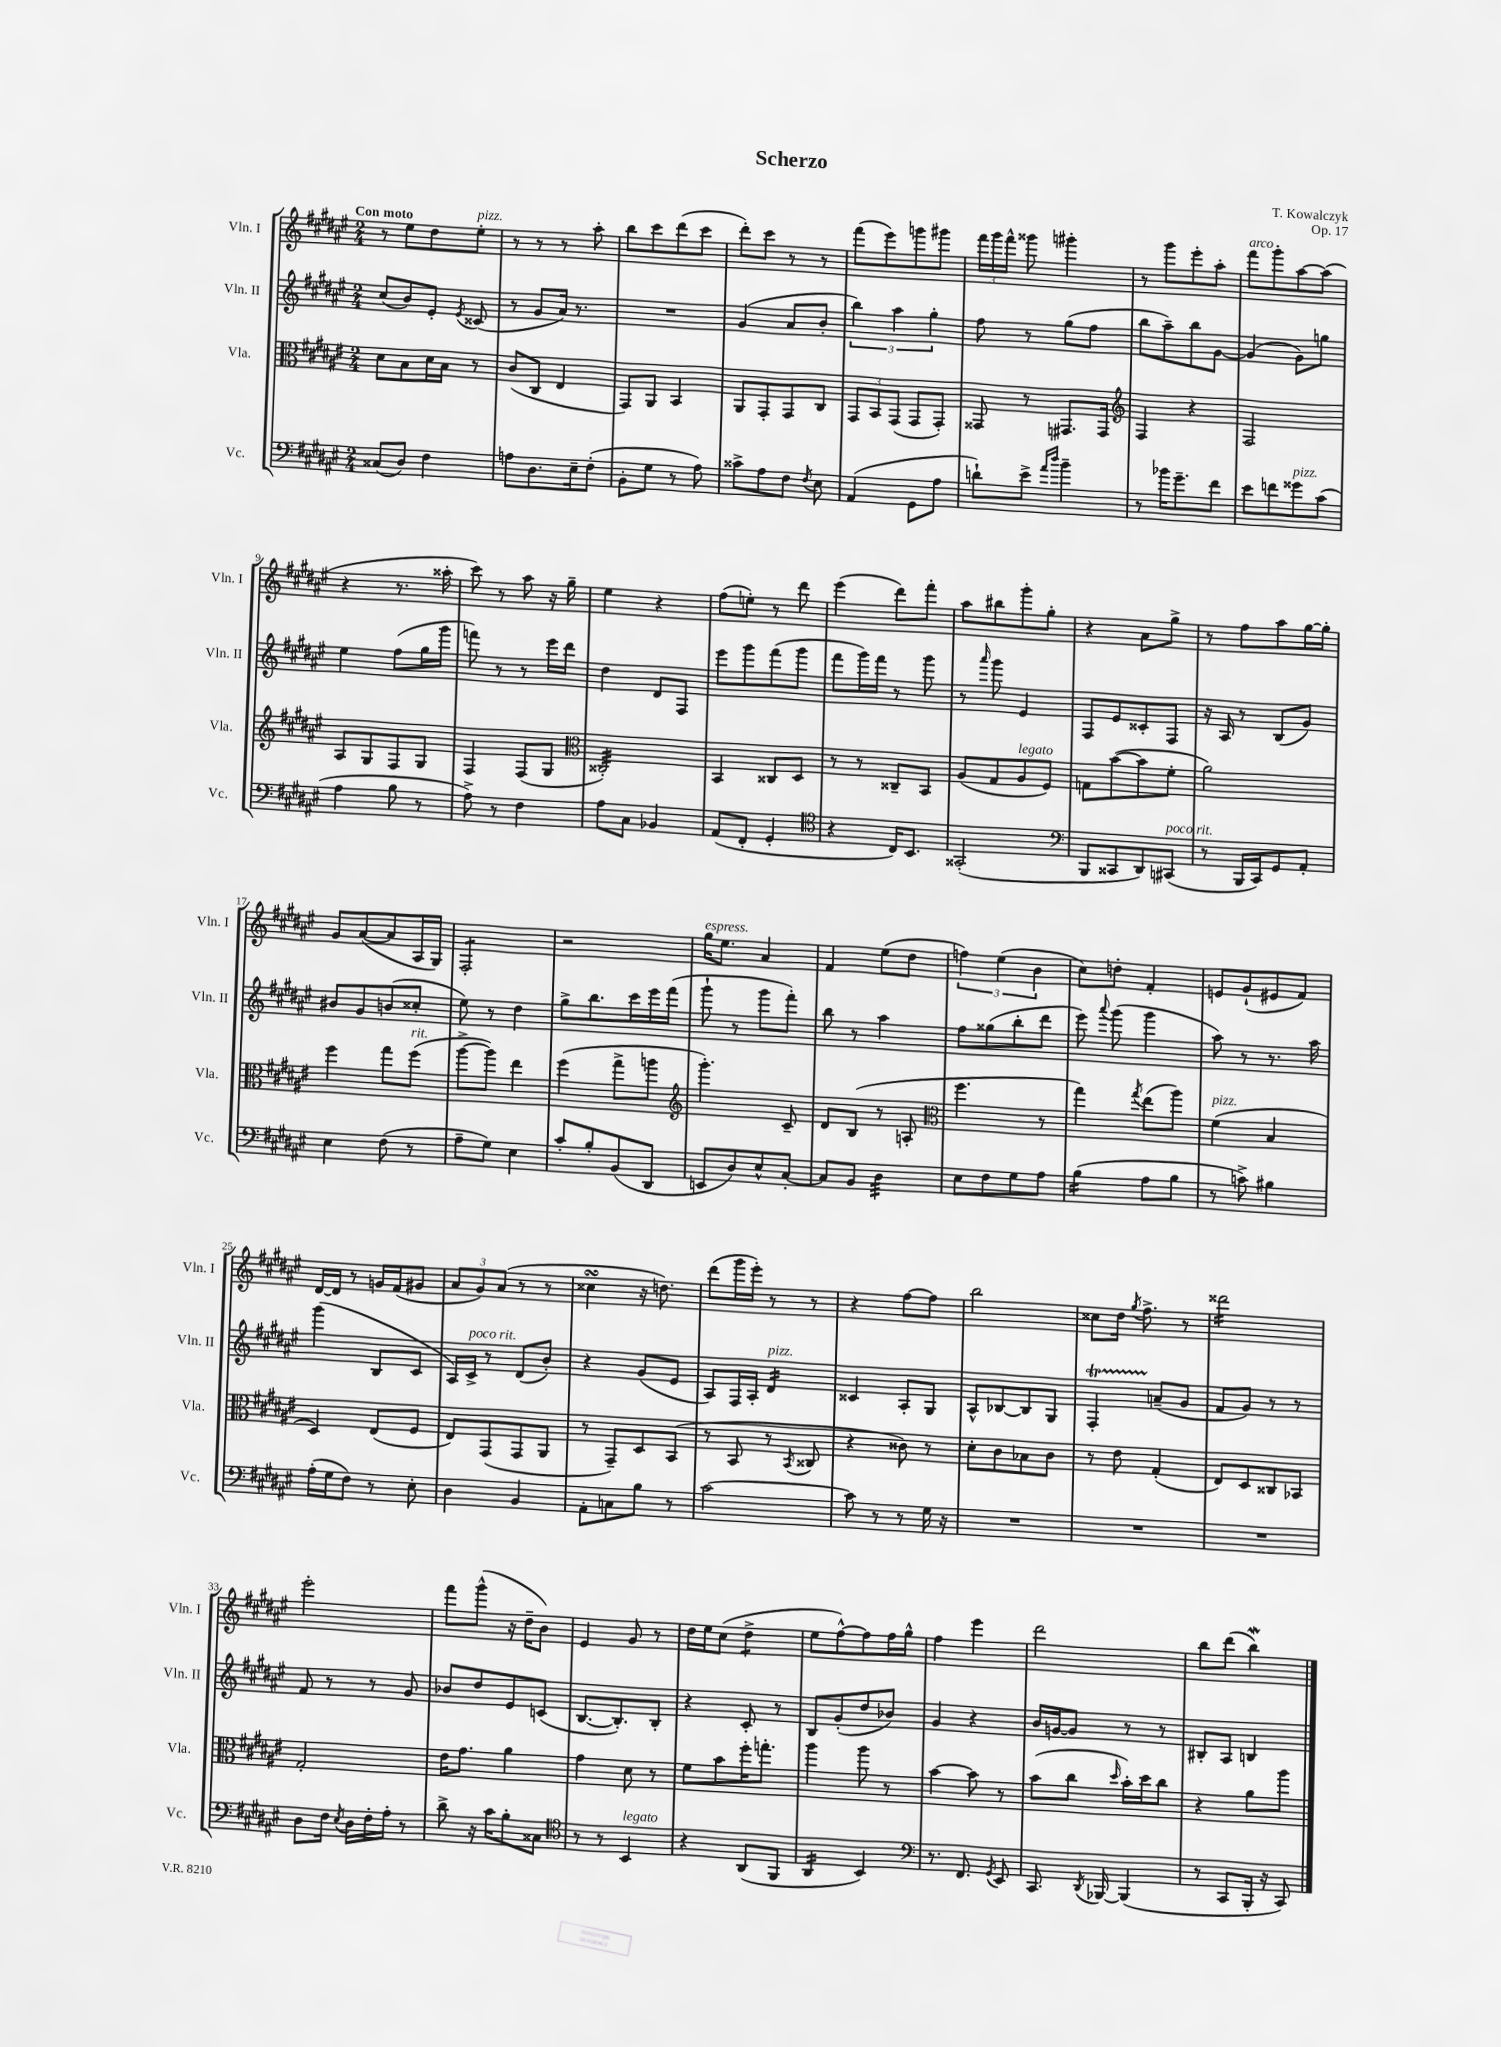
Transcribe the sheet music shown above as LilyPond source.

\header { title = "Scherzo" composer = "T. Kowalczyk" opus = "Op. 17" }
<<
\new StaffGroup <<
\new Staff = "s0" \with { instrumentName = "Vln. I" shortInstrumentName = "Vln. I" } {
    \clef treble \key fis \major \numericTimeSignature \time 2/4 \tempo "Con moto"
    \autoBeamOff r8 eis''8[ dis''8 eis''8]-.^\markup { \italic "pizz." } |
    r8 r8 r8 ais''8-. |
    b''8[ cis'''8 dis'''8( cis'''8] |
    dis'''8[-.) cis'''8] r8 r8 |
    fis'''8[( eis'''8) g'''8 gis'''8] |
    \tuplet 3/2 { fis'''16[ gis'''16 fis'''16]-^ } gisis'''8 gis'''4-. |
    r8 gis'''8[ eis'''8-. ais''8]-. |
    fis'''8[^\markup { \italic "arco" } gis'''8-. ais''8~ ais''8]( |
    r4 r8. aisis''16-. |
    cis'''8) r8 ais''8 r16 gis''16-- |
    eis''4 r4 |
    fis''8[( e''8]-.) r8 dis'''8 |
    eis'''4( dis'''8[) fis'''8]-. |
    ais''8[ bis''8 gis'''8-. gis''8]-. |
    r4 ais'8[ gis''8]-> |
    r8 fis''8[ ais''8 gis''16~ gis''16]-. |
    gis'8[ ais'8~( ais'8 ais16 gis16]) |
    fis2:8-. |
    r2 |
    gis''16[^\markup { \italic "espress." } eis''8.] ais'4 |
    fis'4 eis''8[( dis''8] |
    \tuplet 3/2 { f''4) eis''4( b'4 } |
    cis''8[) d''8]-. fis'4-. |
    e'8[ gis'8-!( eis'8 fis'8]) |
    dis'16[~ dis'16] r8 g'16[ fis'16( gis'8] |
    \tuplet 3/2 { ais'8[ gis'8) ais'8]( } r8 r8 |
    cisis''4\turn r16 d''8.) |
    dis'''8[( gis'''16 eis'''16]-.) r8 r8 |
    r4 fis''8[~ fis''8] |
    b''2 |
    cisis''8[ dis''16] \acciaccatura { gis''8 } fis''8.-> r8 |
    disis'''2:16 |
    eis'''2-. |
    fis'''8[ gis'''8]-^( r16 dis''16[-- b'8]) |
    eis'4 gis'8 r8 |
    dis''16[ eis''16 cis''8]( dis''4:8-> |
    eis''8[ fis''8~-^) fis''8 fis''16 gis''16]-^ |
    fis''4 eis'''4 |
    dis'''2 |
    b''8[ dis'''8]( b''4\mordent) \bar "|." |
}
\new Staff = "s1" \with { instrumentName = "Vln. II" shortInstrumentName = "Vln. II" } {
    \clef treble \key fis \major \numericTimeSignature \time 2/4
    \autoBeamOff cis''8[( b'8) eis'8]-. \acciaccatura { eis'8 } cisis'8( |
    r8 gis'8[ ais'16]) r8. |
    R2 |
    gis'4( ais'8[ b'8]-. |
    \tuplet 3/2 { b''4) ais''4 gis''4-. } |
    fis''8 r8 gis''8[( fis''8] |
    b''8[ ais''8--) b''8 gis'8]~ |
    gis'4( gis'8[) g''8] |
    eis''4 fis''8[( gis''16 gis'''16] |
    f'''8) r8 r8 eis'''16[ dis'''16] |
    dis''4 dis'8[ fis8] |
    eis'''8[ gis'''8 fis'''8( gis'''8] |
    fis'''8[ gis'''16) fis'''16] r8 gis'''8 |
    r8 \grace { ais'''16 } gis'''8 eis'4 |
    fis8[ eis'8 cisis'8-. fis8] |
    r16 ais16 r8 b8[( gis'8]) |
    bis'8[ gis'8 b'8( cisis''8]-. |
    eis''8) r8 dis''4 |
    gis''8[-> b''8. cis'''16 eis'''16 fis'''16]( |
    gis'''8-! r8 gis'''8[ fis'''8]-.) |
    b''8 r8 ais''4 |
    fis''8[ gisis''8( b''8-. dis'''8] |
    eis'''8) \appoggiatura { ais'''8 } gis'''8( gis'''4 |
    ais''8) r8 r8. ais''16 |
    gis'''4( b8[ cis'8] |
    ais16[) cis'16]->^\markup { \italic "poco rit." } r8 dis'8[( b'8]-.) |
    r4 gis'8[( eis'8] |
    ais8[) fis16 ais16]-. dis'4:16^\markup { \italic "pizz." } |
    cisis'4 ais8[-. gis8] |
    ais8[-^ bes8~ bes8 gis8] |
    fis4-.\startTrillSpan a'8[--\stopTrillSpan( gis'8] |
    fis'8[ gis'8]) r8 r8 |
    fis'8 r8 r8 gis'8 |
    bes'8[ dis''8 eis'8 c'8]( |
    b8.[~ b8.-.) b8]-. |
    r4 cis'8-. r8 |
    b8[ gis'8-.( dis''8 bes'8]) |
    gis'4 r4 |
    b'16[ g'16~ g'8] r8 r8 |
    bis8[-. ais8] b4 \bar "|." |
}
\new Staff = "s2" \with { instrumentName = "Vla." shortInstrumentName = "Vla." } {
    \clef alto \key fis \major \numericTimeSignature \time 2/4
    \autoBeamOff dis'8[ b8 dis'16 b16] r8 |
    cis'8[( cis8] eis4 |
    gis,8[) ais,8] b,4 |
    ais,8[ gis,8-. gis,8 cis8] |
    \tuplet 3/2 { gis,8[ b,8 gis,8]( } gis,8[ gis,8]-.) |
    gisis,8 r8 gis,8.[ gis,16] |
    \clef treble fis4 r4 |
    fis2 |
    ais8[ gis8 fis8 gis8] |
    fis4 fis8[( gis8] |
    \clef alto cisis2:32-.) |
    b,4 cisis8[ dis8] |
    r8 r8 cisis8[-- b,8] |
    ais8[( gis8 ais8^\markup { \italic "legato" } fis8]) |
    g8[ b'8~( b'8 fis'8]-. |
    ais'2) |
    fis''4 gis''8[ fis''8]^\markup { \italic "rit." }( |
    ais''8[~-> ais''8]) eis''4 |
    fis''4( gis''8[-> a''8] |
    \clef treble gis'''4.-.) cis'8-- |
    dis'8[ b8]( r8 a8-. |
    \clef alto fis''4. r8 |
    gis''4) \acciaccatura { gis''8 } eis''8[( ais''8]) |
    fis'4^\markup { \italic "pizz." }( b4 |
    dis4) eis8[( fis8] |
    eis8[) gis,8( gis,8 ais,8] |
    r8 gis,8[--) dis8 b,8]( |
    r8 b,8 r8 \acciaccatura { b,8 } cisis8 |
    r4 cisis'8) r8 |
    dis'8[-. cis'8 bes8 cis'8] |
    r8 eis'8 gis4-.( |
    eis8[) dis8 cisis8 bes,8] |
    gis2-. |
    eis'16[ gis'8.] ais'4 |
    gis'4 dis'8 r8 |
    fis'8[ b'8 fis''16-. g''8.]-. |
    ais''4 ais''8 r8 |
    b'4~ b'8 r8 |
    b'8[( cis''8] \grace { dis''16 } b'16[-.) dis''16 cis''8] |
    r4 ais'8[ ais''8] \bar "|." |
}
\new Staff = "s3" \with { instrumentName = "Vc." shortInstrumentName = "Vc." } {
    \clef bass \key fis \major \numericTimeSignature \time 2/4
    \autoBeamOff cisis8[( dis8]) fis4 |
    a8[ dis8. eis16-- fis8]-.( |
    b,8[-. gis8] r8 ais8) |
    cisis'8[-> ais8 fis8] \acciaccatura { fis8 } eis8 |
    ais,4( gis,8[ ais8] |
    d'8[-!) eis'8]-> \grace { ais'16[ dis''16] } b'4-- |
    r8 bes'16[ gis'8.-- fis'8] |
    eis'8[ f'8 gisis'8^\markup { \italic "pizz." } cis'8]( |
    ais4 b8 r8 |
    ais8->) r8 fis4 |
    ais8[ cis8] bes,4 |
    ais,8[( fis,8]-. gis,4-. |
    \clef tenor r4 cis16[) b,8.] |
    gisis,2-.( |
    \clef bass b,,8[ cisis,8 dis,8) cis,8]^\markup { \italic "poco rit." }( |
    r8 b,,16[ cis,16) gis,8 ais,8]-. |
    eis4 fis8( r8 |
    ais8[-- gis8]) eis4 |
    cis'8[-. b8-. b,8( dis,8] |
    e,8[ dis8) eis8-^ cis8]~-. |
    cis8[ b,8] dis4:32 |
    eis8[ fis8 gis8 ais8] |
    b4:16( ais8[ b8] |
    r8 c'8->) bis4 |
    ais16[-.( gis16 fis8]) r8 eis8-. |
    dis4 b,4 |
    ais,8[-. c8 b8] r8 |
    cis'2~ |
    cis'8 r8 r8 gis16 r16 |
    R2 |
    R2 |
    R2 |
    dis8[ fis16] \acciaccatura { eis8 } dis16[ fis16-. ais16]-. r8 |
    dis'8-> r16 cis'16[ b8-. cisis8] |
    \clef tenor r8 r8 b,4^\markup { \italic "legato" } |
    r4 ais,8[( fis,8] |
    ais,4:16 b,4) |
    \clef bass r8. fis,8. \acciaccatura { gis,8 } eis,8 |
    cis,8. \acciaccatura { dis,8 } bes,,16~ bes,,4( |
    r8 cis,8[ b,,16]-. r16 cis,8) \bar "|." |
}
>>
>>
